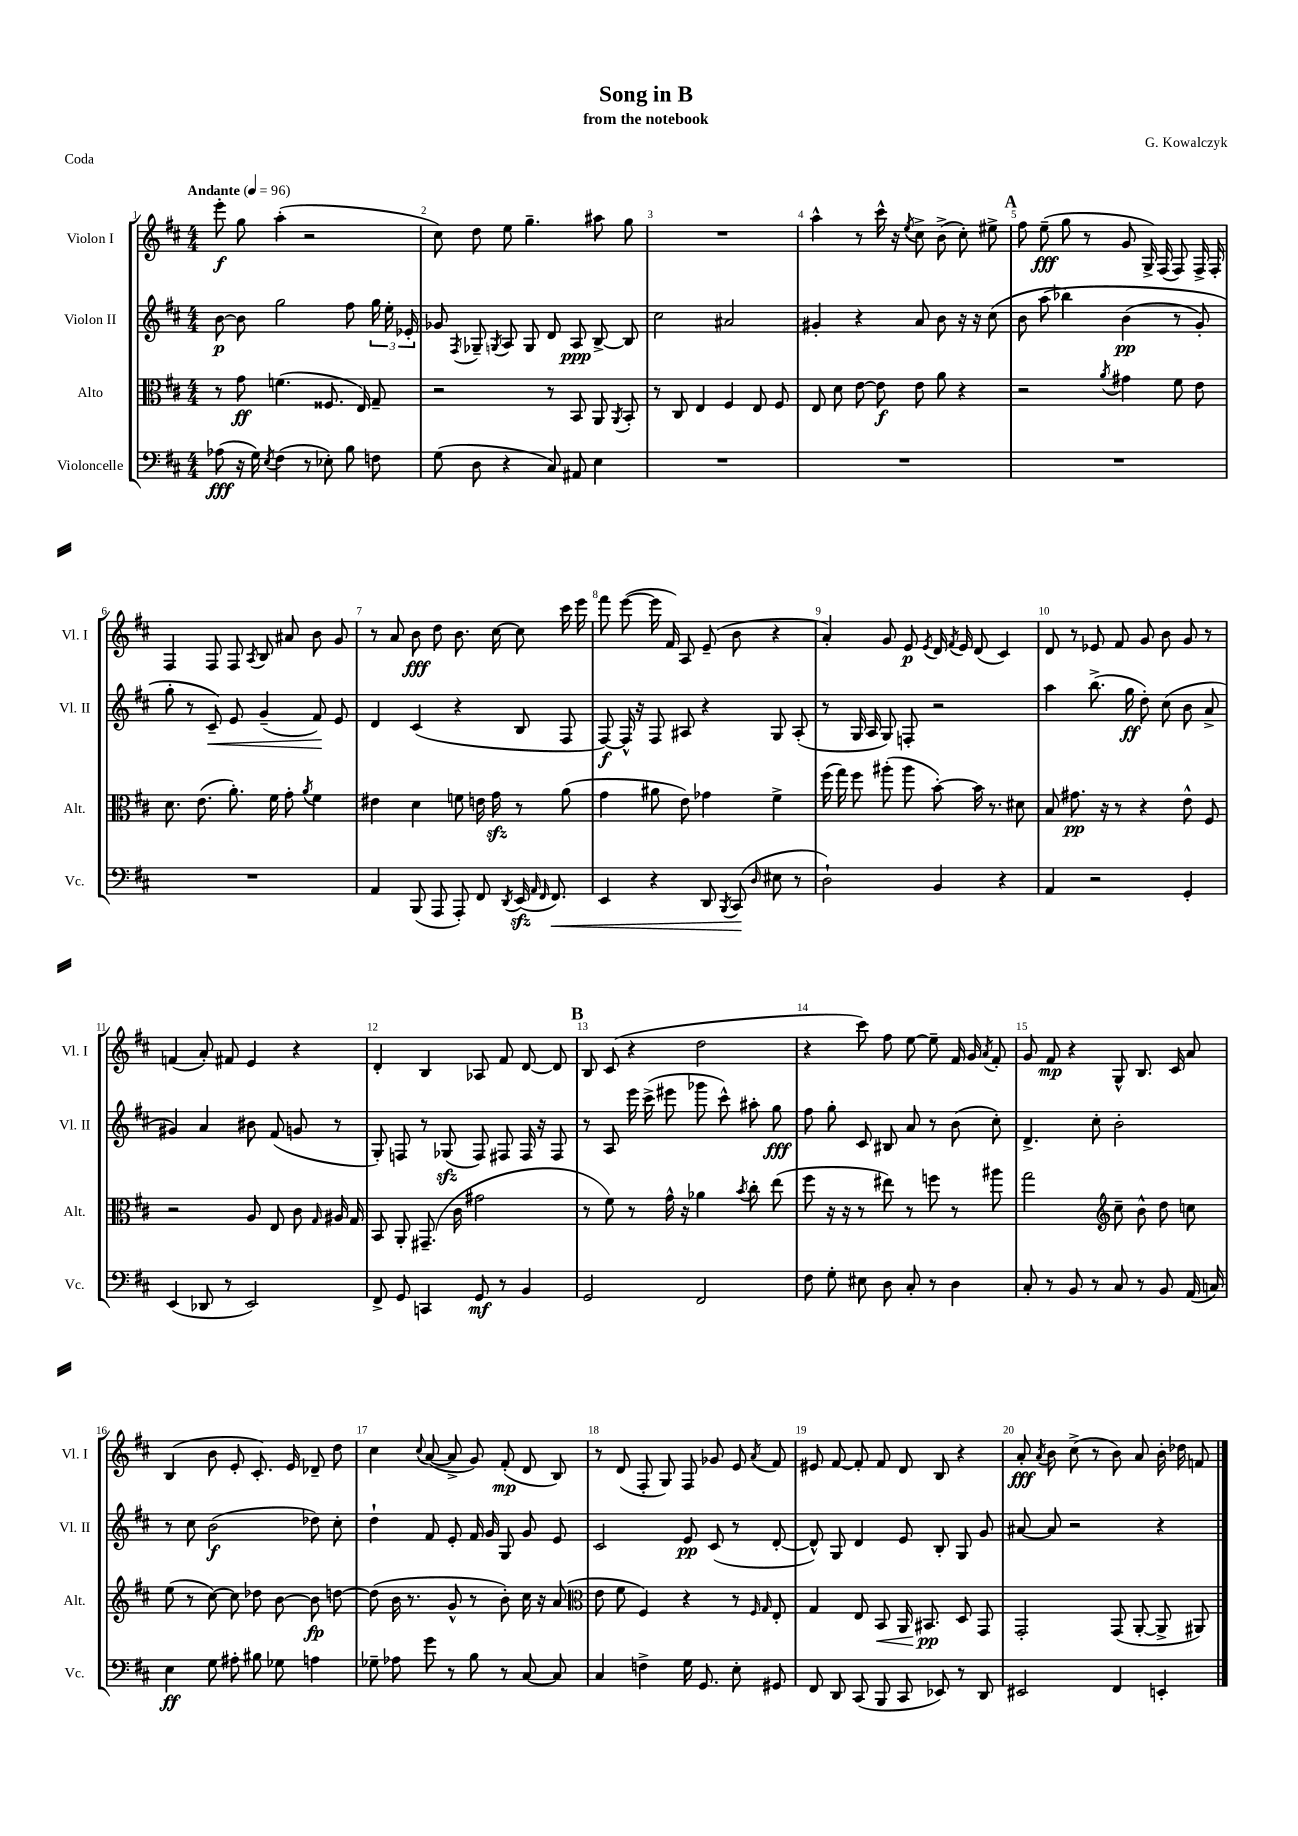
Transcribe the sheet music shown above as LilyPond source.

\header { title = "Song in B" composer = "G. Kowalczyk" subtitle = "from the notebook" piece = "Coda" }
<<
\new StaffGroup <<
\new Staff = "s0" \with { instrumentName = "Violon I" shortInstrumentName = "Vl. I" } {
    \clef treble \key d \major \numericTimeSignature \time 4/4 \tempo "Andante" 4 = 96
    \autoBeamOff e'''8-.\f g''8 a''4-.( r2 |
    cis''8) d''8 e''8 g''4.-- ais''8 g''8 |
    R1 |
    a''4-^ r8 cis'''16-^ r16 \acciaccatura { e''8 } cis''8-> b'8->( cis''8-.) eis''8-> |
    \mark \markup { \bold "A" } fis''8 e''8--\fff( g''8 r8 g'8 g16->) fis16( fis8) fis16-> fis16-. |
    fis4 fis8 fis8 \acciaccatura { a8 } b8 ais'8 b'8 g'8 |
    r8 a'8 b'8\fff d''8 b'8. cis''16~ cis''8 cis'''16 e'''16 |
    fis'''8 e'''8~( e'''16 fis'16) a8 e'8--( b'8 r4 |
    a'4-.) g'8 e'8\p \acciaccatura { e'8 } d'16 \acciaccatura { fis'8 } e'16 d'8( cis'4) |
    d'8 r8 ees'8 fis'8 g'8 b'8 g'8 r8 |
    f'4( a'8-.) fis'8 e'4 r4 |
    d'4-. b4 aes8 fis'8 d'8~ d'8 |
    \mark \markup { \bold "B" } b8 cis'8( r4 d''2 |
    r4 cis'''8) fis''8 e''8~ e''8-- fis'16 g'16 \acciaccatura { a'8 } fis'8-. |
    g'8 fis'8\mp r4 g8-^ b8. cis'16 a'8 |
    b4( b'8 e'8-. cis'8.-.) e'16 des'8-- d''8 |
    cis''4 \appoggiatura { cis''8 } a'8~( a'8-> g'8) fis'8-.\mp( d'8 b8) |
    r8 d'8( fis8-. g8) fis8 ges'8 e'8 \acciaccatura { a'8 } fis'8 |
    eis'8 fis'8~ fis'8-. fis'8 d'8 b8 r4 |
    a'8-.\fff \acciaccatura { a'8 } b'8 cis''8->( r8 b'8) a'8 b'16-. des''16 f'8 \bar "|." |
}
\new Staff = "s1" \with { instrumentName = "Violon II" shortInstrumentName = "Vl. II" } {
    \clef treble \key d \major \numericTimeSignature \time 4/4
    \autoBeamOff b'8~\p b'8 g''2 fis''8 \tuplet 3/2 { g''16 e''16-. ees'16-. } |
    ges'8 \acciaccatura { fis8 } ges8-- \acciaccatura { g8 } a8 g8 d'8 a8\ppp b8~-> b8 |
    cis''2 ais'2 |
    gis'4-. r4 a'8 b'8 r16 r16 cis''8( |
    \mark \markup { \bold "A" } b'8 a''8\( bes''4) b'4\pp( r8 g'8-.) |
    g''8-. r8 cis'8--\<\) e'8 g'4--( fis'8\!) e'8 |
    d'4 cis'4( r4 b8 fis8 |
    fis8~\f) fis16-^ r16 fis8 ais8 r4 g8 ais8-.( |
    r8 g16 a16 g8) f8-. r2 |
    a''4 b''8.->( g''16\ff d''8-.) cis''8( b'8 a'8-> |
    gis'4) a'4 bis'8 fis'8( g'8 r8 |
    g8-.) f8 r8 ges8\sfz( f8) fis8 fis16 r16 fis8 |
    \mark \markup { \bold "B" } r8 a8 e'''16 cis'''16->( eis'''8 ges'''8 cis'''8-^) ais''8-. g''8\fff |
    fis''8 g''8-. cis'8 bis8 a'8 r8 b'8( cis''8-.) |
    d'4.-> cis''8-. b'2-. |
    r8 cis''8 b'2\f( des''8) cis''8-. |
    d''4-! fis'8 e'8-. fis'16 g'16 g8 g'8 e'8 |
    cis'2 e'8\pp cis'8( r8 d'8~-. |
    d'8-^) g8 d'4 e'8 b8-. g8 g'8 |
    ais'8~ ais'8 r2 r4 \bar "|." |
}
\new Staff = "s2" \with { instrumentName = "Alto" shortInstrumentName = "Alt." } {
    \clef alto \key d \major \numericTimeSignature \time 4/4
    \autoBeamOff r8 g'8\ff f'4.( fisis8. e16) g8-- |
    r2 r8 b,8 a,8 \acciaccatura { a,8 } b,8-. |
    r8 cis8 e4 fis4 e8 fis8 |
    e8 d'8 e'8~ e'8\f e'8 a'8 r4 |
    \mark \markup { \bold "A" } r2 \acciaccatura { a'8 } gis'4 fis'8 e'8 |
    d'8. e'8.( a'8.-.) fis'16 g'8-. \acciaccatura { a'8 } fis'4 |
    eis'4 d'4 f'8 e'16 g'16\sfz r8 a'8( |
    g'4 ais'8 e'8) ges'4 fis'4-> |
    fis''16( g''16) fis''8 ais''8-.( ais''8 b'8~-.) b'16 r8. dis'8 |
    b8 gis'8.\pp r16 r8 r4 e'8-^ fis8 |
    r2 a8 e8 cis'8 \grace { g16 } ais16 g16 |
    b,8 a,8-. gis,8.--( cis'16 gis'2 |
    \mark \markup { \bold "B" } r8 fis'8) r8 g'16-^ r16 aes'4 \acciaccatura { b'8 } cis''8-. e''8( |
    fis''8 r16 r16 r8 eis''8) r8 f''8 r8 ais''8 |
    g''2 \clef treble cis''8-- b'8-^ d''8 c''8 |
    e''8( r8 cis''8~) cis''8 des''8 b'8~ b'8\fp d''8~ |
    d''8( b'16 r8. g'8-^ r8 b'8-.) cis''16 r16 a'8( |
    \clef alto e'8 fis'8 fis4) r4 r8 \grace { fis16 g16 } e8-. |
    g4 e8 b,8\< a,16 bis,8.\pp\! d8 g,8 |
    g,2-. g,8( a,8~-. a,8-> ais,8) \bar "|." |
}
\new Staff = "s3" \with { instrumentName = "Violoncelle" shortInstrumentName = "Vc." } {
    \clef bass \key d \major \numericTimeSignature \time 4/4
    \autoBeamOff aes8\fff( r16 g16) \acciaccatura { e8 } fis4( r8 ees8-.) b8 f8 |
    g8( d8 r4 cis8) ais,8 e4 |
    R1 |
    R1 |
    \mark \markup { \bold "A" } R1 |
    R1 |
    a,4 b,,8( a,,8 a,,8-.) fis,8 \acciaccatura { d,8 } e,16\sfz( \grace { a,16 fis,16 } fis,8.\<) |
    e,4 r4 d,8 \acciaccatura { b,,8 } cis,8\!( \grace { d16 } eis8 r8 |
    d2-!) b,4 r4 |
    a,4 r2 g,4-. |
    e,4( des,8 r8 e,2) |
    fis,8-> g,8 c,4 g,8\mf r8 b,4 |
    \mark \markup { \bold "B" } g,2 fis,2 |
    fis8 g8-. eis8 d8 cis8-. r8 d4 |
    cis8-. r8 b,8 r8 cis8 r8 b,8 a,16( c16) |
    e4\ff g8 ais8-. bis8 ges8 a4 |
    ges8-- aes8 g'8 r8 b8 r8 cis8~ cis8 |
    cis4 f4-> g16 g,8. e8-. gis,8 |
    fis,8 d,8 cis,8( b,,8 cis,8 ees,8) r8 d,8 |
    eis,2 fis,4 e,4-. \bar "|." |
}
>>
>>
\layout { \context { \Score \override BarNumber.break-visibility = ##(#f #t #t) barNumberVisibility = #all-bar-numbers-visible } }
